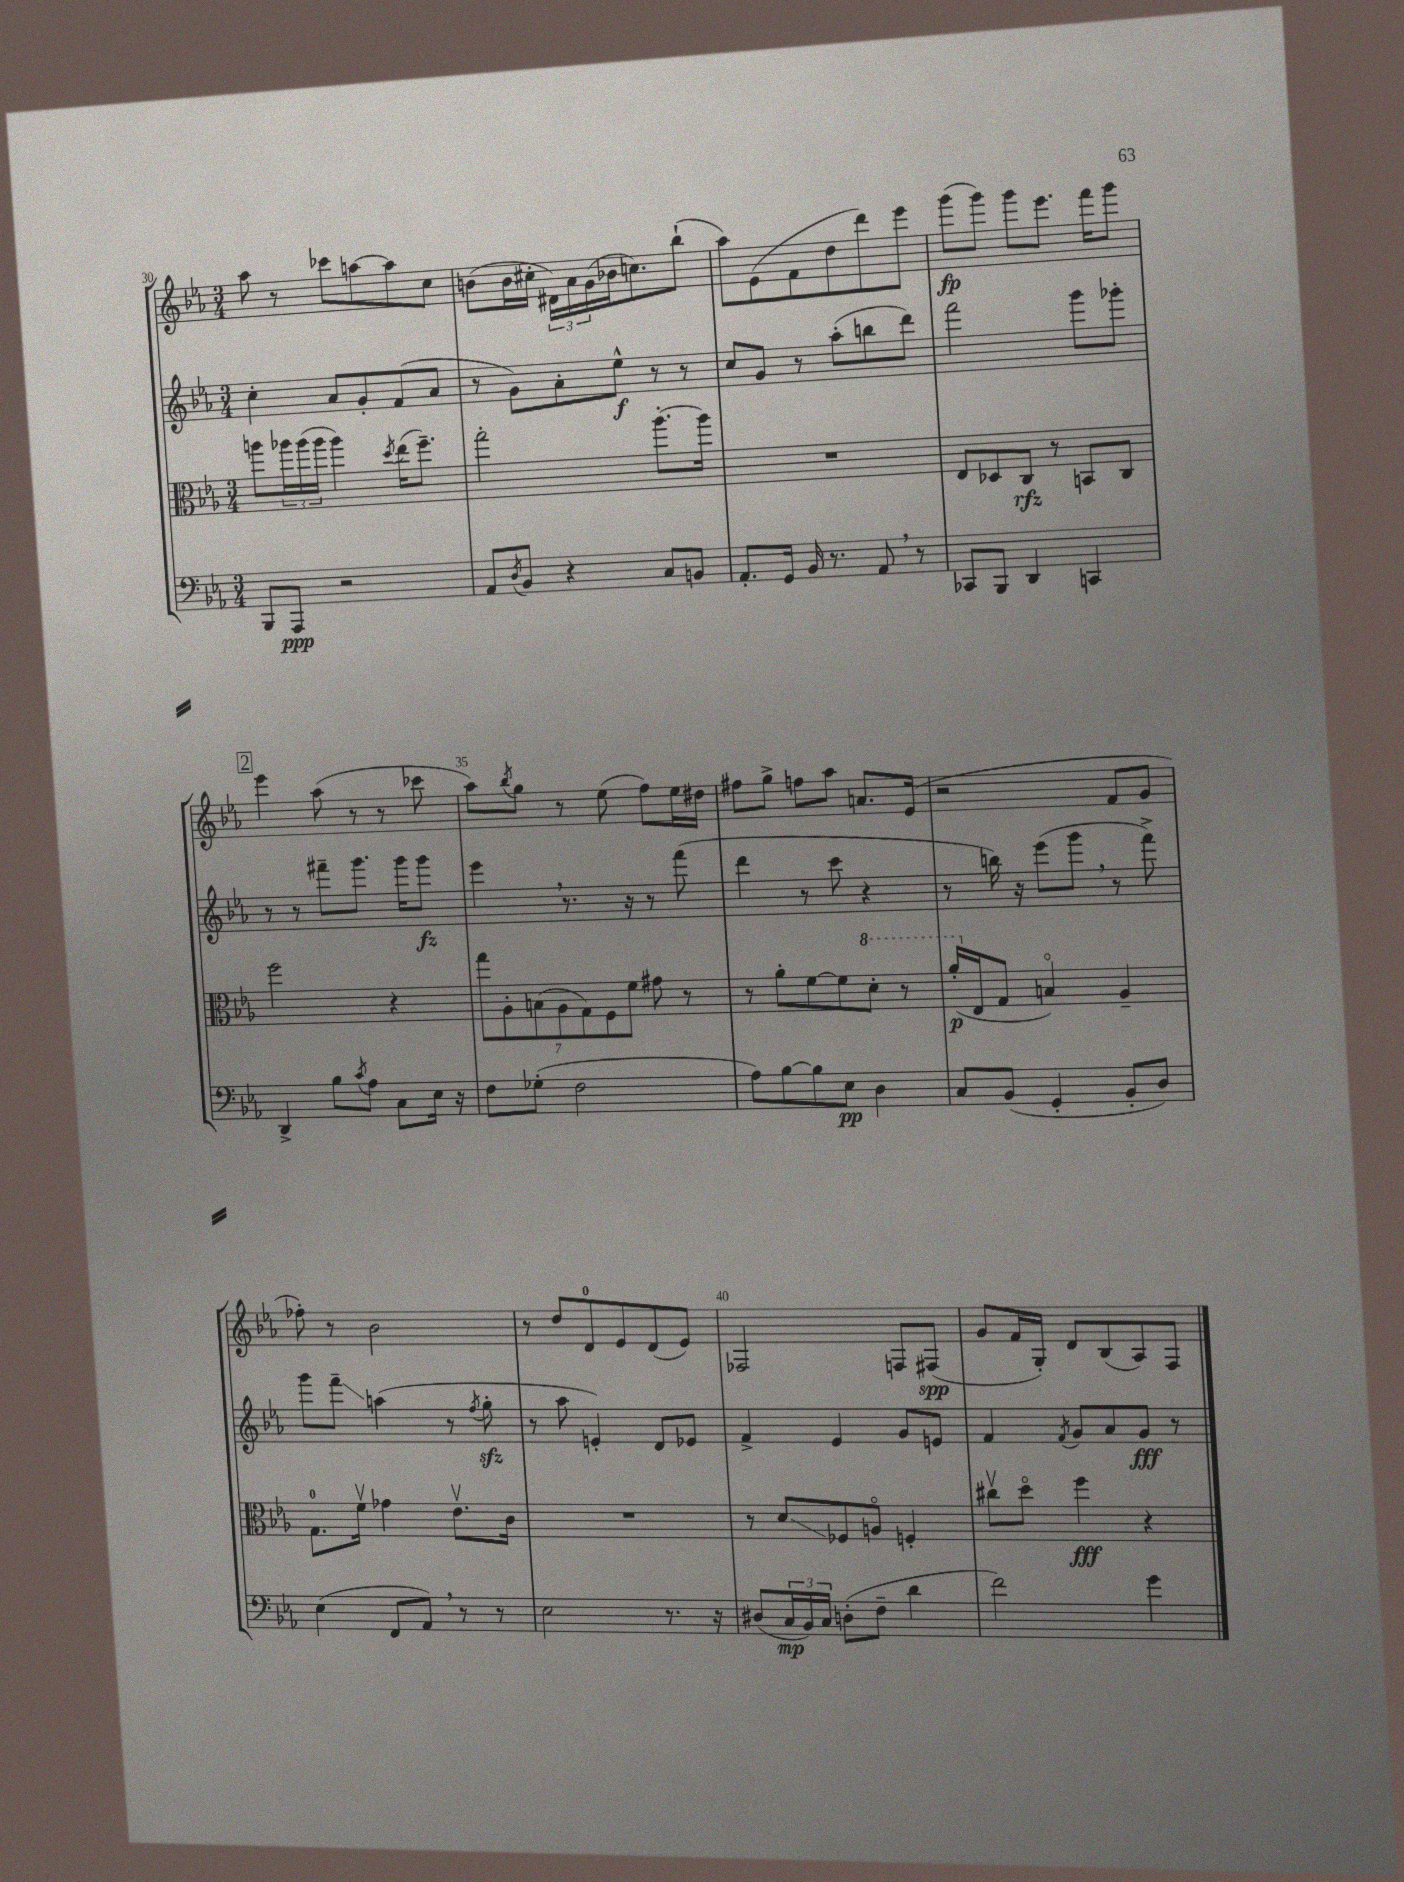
<<
\new StaffGroup <<
\new Staff = "s0" {
    \clef treble \key ees \major \numericTimeSignature \time 3/4
    aes''8 r8 ces'''8 a''8~ a''8 c''8 |
    b'8( b'16 cis''16-. \tuplet 3/2 { dis'16) aes'16 g'16( } bes'16 c''8.) bes''8-!( |
    aes''8) ees'8( f'8 d''8 d'''8) ees'''8 |
    g'''8\fp( g'''8) g'''8 ees'''8. f'''16 g'''8 |
    \mark \markup { \box "2" } ees'''4 aes''8( r8 r8 ces'''8 |
    aes''8) \acciaccatura { bes''8 } g''8 r8 ees''8( f''8) ees''16 dis''16 |
    fis''8 g''8-> f''8 aes''8 a'8. ees'16( |
    r2 f'8 g'8 |
    fes''8-.) r8 bes'2 |
    r8 d''8 d'8-0 ees'8 d'8( ees'8) |
    fes2 f8 fis8\spp( |
    g'8 f'16 g16-.) d'8 bes8( aes8) f8 \bar "|." |
}
\new Staff = "s1" {
    \clef treble \key ees \major \numericTimeSignature \time 3/4
    c''4-. aes'8 g'8-. f'8( aes'8 |
    r8 g'8) aes'8-. ees''8-^\f r8 r8 |
    c''8 g'8 r8 aes''8-.( b''8 d'''8) |
    f'''2 g'''8 ges'''8-. |
    \mark \markup { \box "2" } r8 r8 fis'''8-- g'''8. g'''16 g'''8\fz |
    ees'''4 \breathe r8. r16 r8 f'''8( |
    d'''4 r8 c'''8 r4 |
    r8 b''16) r16 ees'''8( g'''8 \breathe r8 f'''8->) |
    g'''8 f'''8--\glissando a''4( r8 \acciaccatura { f''8 } g''8-.\sfz |
    r8 aes''8 e'4-.) d'8 ees'8 |
    f'4-> ees'4 g'8 e'8 |
    f'4 \acciaccatura { f'8 } g'8 aes'8 g'8\fff r8 \bar "|." |
}
\new Staff = "s2" {
    \clef alto \key ees \major \numericTimeSignature \time 3/4
    a''8 \tuplet 3/2 { aes''16 aes''16( aes''16 } aes''4) \acciaccatura { d''8 } ees''16( f''8.--) |
    g''2-. aes''8.~-. aes''16 |
    R2. |
    ees8 des8 c8\rfz r8 b,8 c8 |
    \mark \markup { \box "2" } f''2 r4 |
    \tuplet 7/4 { g''8 aes8-. b8( aes8 g8) f8 f'8 } gis'8 r8 |
    r8 aes'8-. f'8~ f'8 \ottava #1 d''8-. r8 |
    aes''16-.\p( \ottava #0 ees16 g8 b4\flageolet) aes4-- |
    g8.-0 f'16\upbow ges'4 ees'8.\upbow c'16 |
    R2. |
    r8 d'8\glissando fes8 a8\flageolet f4-. |
    cis''8\upbow d''8\flageolet f''4\fff r4 \bar "|." |
}
\new Staff = "s3" {
    \clef bass \key ees \major \numericTimeSignature \time 3/4
    bes,,8 aes,,8\ppp r2 |
    aes,8 \acciaccatura { d8 } bes,8 r4 c8 b,8 |
    aes,8.-. g,16 bes,16 r8. aes,8 \breathe r8 |
    ces,8 bes,,8 d,4 c,4 |
    \mark \markup { \box "2" } d,4-> bes8 \acciaccatura { c'8 } aes8 c8 ees16 r16 |
    f8 ges8-.( f2 |
    aes8) bes8~ bes8 ees8\pp d4 |
    c8 bes,8( g,4-. bes,8-. d8) |
    ees4( f,8 aes,8) \breathe r8 r8 |
    ees2 r8. r16 |
    dis8( \tuplet 3/2 { c16\mp bes,16) c16 } d8-.( f8-- d'4 |
    f'2) g'4 \bar "|." |
}
>>
>>
\layout { \context { \Score currentBarNumber = #30 \override BarNumber.break-visibility = ##(#f #t #t) barNumberVisibility = #(every-nth-bar-number-visible 5) } }
